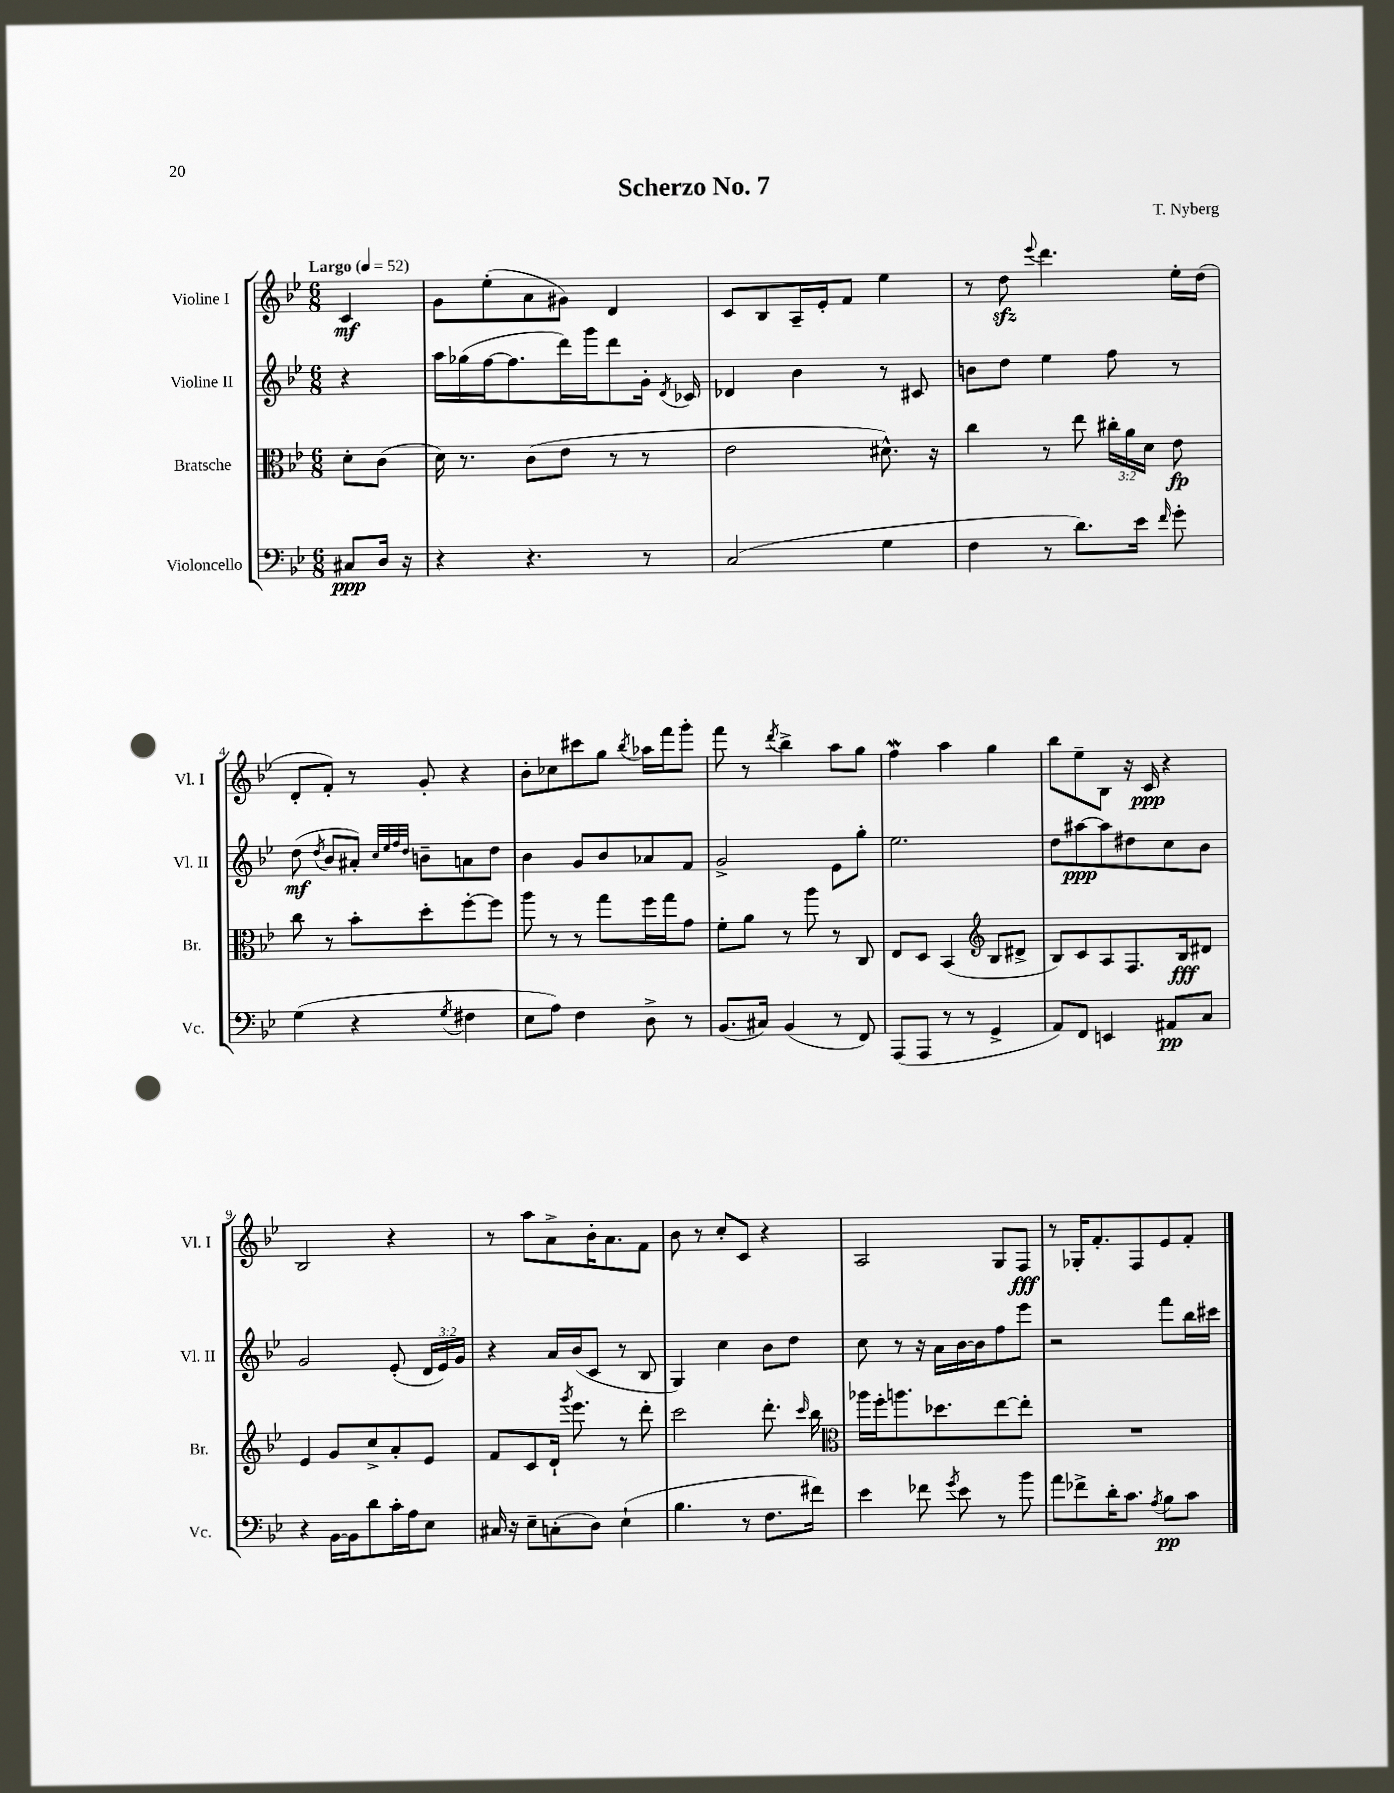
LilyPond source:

\header { title = "Scherzo No. 7" composer = "T. Nyberg" }
<<
\new StaffGroup <<
\new Staff = "s0" \with { instrumentName = "Violine I" shortInstrumentName = "Vl. I" } {
    \clef treble \key bes \major \numericTimeSignature \time 6/8 \partial 4 \tempo "Largo" 4 = 52
    \autoBeamOff c'4\mf |
    g'8[ ees''8-.( a'8 gis'8]) d'4 |
    c'8[ bes8 a16-- ees'16-. f'8] ees''4 |
    r8 d''8\sfz \appoggiatura { ees'''8 } d'''4. ees''16[-. d''16]( |
    d'8[-. f'8]-.) r8 g'8-. r4 |
    bes'8[-. ces''8 cis'''8 g''8] \acciaccatura { bes''8 } aes''16[ f'''16 g'''8]-. |
    f'''8 r8 \acciaccatura { d'''8 } bes''4-> a''8[ g''8] |
    f''4\mordent a''4 g''4 |
    bes''8[ ees''8-- bes8] r16 c'16\ppp r4 |
    bes2 r4 |
    r8 a''8[ a'8-> bes'16-. a'8. f'8] |
    bes'8 r8 c''8[-. c'8] r4 |
    a2 g8[ f8]\fff |
    r8 ges16[-. f'8.-. f8 ees'8 f'8]-. \bar "|." |
}
\new Staff = "s1" \with { instrumentName = "Violine II" shortInstrumentName = "Vl. II" } {
    \clef treble \key bes \major \numericTimeSignature \time 6/8 \override Staff.TupletNumber.text = #tuplet-number::calc-fraction-text \partial 4
    \autoBeamOff r4 |
    a''16[ ges''16( f''16~ f''8. d'''16) g'''16 d'''8 g'16]-. \acciaccatura { d'8 } ces'16 |
    des'4 bes'4 r8 cis'8 |
    b'8[ d''8] ees''4 f''8 r8 |
    d''8\mf( \acciaccatura { d''8 } bes'8[ ais'8]-.) \grace { c''32[ ees''32 f''32 d''32] } b'8[-- a'8 d''8] |
    bes'4 g'8[ bes'8 aes'8 f'8] |
    g'2-> ees'8[ g''8]-. |
    ees''2. |
    d''8[ ais''8~\ppp ais''8 dis''8 c''8 bes'8] |
    g'2 ees'8-.( \tuplet 3/2 { d'16[ ees'16) g'16] } |
    r4 a'16[ bes'16( c'8] r8 bes8 |
    g4) c''4 bes'8[ d''8] |
    c''8 r8 r16 a'16[ bes'16~ bes'16 f''8 ees'''8] |
    r2 f'''8[ bes''16 cis'''16] \bar "|." |
}
\new Staff = "s2" \with { instrumentName = "Bratsche" shortInstrumentName = "Br." } {
    \clef alto \key bes \major \numericTimeSignature \time 6/8 \override Staff.TupletNumber.text = #tuplet-number::calc-fraction-text \partial 4
    \autoBeamOff d'8[-. c'8]( |
    d'16) r8. c'8[( ees'8] r8 r8 |
    ees'2 dis'8.-^) r16 |
    c''4 r8 ees''8 \tuplet 3/2 { cis''16[-. a'16 d'16] } ees'8\fp |
    c''8 r8 bes'8[-. d''8-. f''8~-. f''8] |
    a''8 r8 r8 g''8[ f''16 g''16 g'8] |
    f'8[-. a'8] r8 a''8 r8 c8 |
    ees8[ d8] bes,4( \clef treble bes8[ dis'8]-> |
    bes8[) c'8 a8 f8. bes16\fff dis'8] |
    ees'4 g'8[ c''8-> a'8-. ees'8] |
    f'8[ c'8 d'16]-! \acciaccatura { g'''8 } ees'''8. r8 d'''8-. |
    c'''2 d'''8.-. \grace { c'''16 } bes''16 |
    \clef alto aes''16[ f''16-. a''8. des''8. ees''8~ ees''8]-. |
    R2. \bar "|." |
}
\new Staff = "s3" \with { instrumentName = "Violoncello" shortInstrumentName = "Vc." } {
    \clef bass \key bes \major \numericTimeSignature \time 6/8 \partial 4
    \autoBeamOff cis8[\ppp d16] r16 |
    r4 r4. r8 |
    c2( g4 |
    f4 r8 d'8.[) ees'16] \grace { f'16 } g'8-. |
    g4( r4 \acciaccatura { g8 } fis4 |
    ees8[ a8]) f4 d8-> r8 |
    bes,8.[( cis16]) bes,4( r8 f,8) |
    a,,8[( a,,8] r8 r8 g,4-> |
    a,8[) f,8] e,4 ais,8[\pp c8] |
    r4 bes,16[~ bes,16 d'8 c'16-. a16 ees8] |
    cis16 r16 ees8[-- c8-.( d8]) ees4-!( |
    bes4. r8 f8.[ fis'16]) |
    ees'4 fes'8 \acciaccatura { g'8 } ees'8 r8 bes'8 |
    a'8[ fes'8-> d'16-. c'8.] \acciaccatura { a8 } bes8[\pp c'8] \bar "|." |
}
>>
>>
